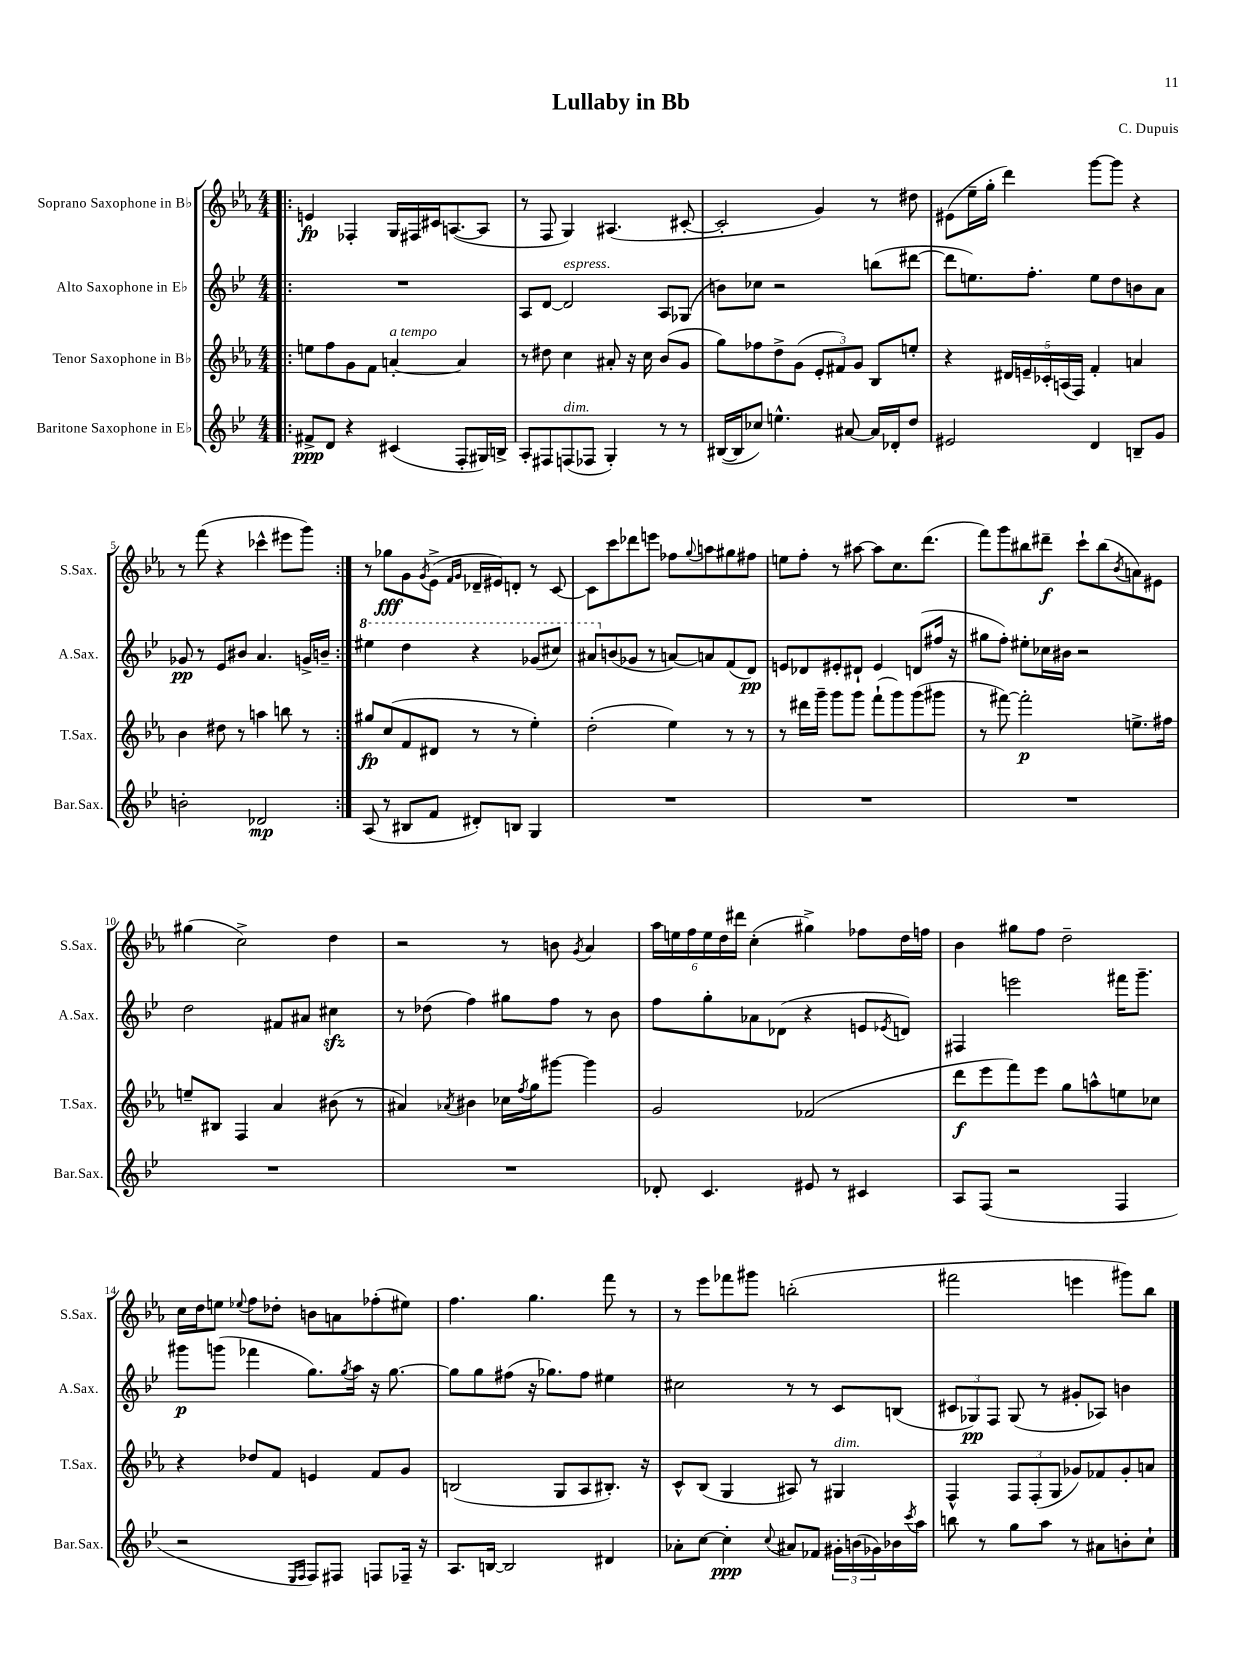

**kern	**dynam	**kern	**dynam	**kern	**dynam	**kern	**dynam
*part4	*part4	*part3	*part3	*part2	*part2	*part1	*part1
*staff4	*staff4	*staff3	*staff3	*staff2	*staff2	*staff1	*staff1
*I"Baritone Saxophone in E♭	*	*I"Tenor Saxophone in B♭	*	*I"Alto Saxophone in E♭	*	*I"Soprano Saxophone in B♭	*
*I'Bar.Sax.	*	*I'T.Sax.	*	*I'A.Sax.	*	*I'S.Sax.	*
*clefG2	*	*clefG2	*	*clefG2	*	*clefG2	*
*k[b-e-]	*	*k[b-e-a-]	*	*k[b-e-]	*	*k[b-e-a-]	*
*M4/4	*	*M4/4	*	*M4/4	*	*M4/4	*
=1!|:	=1!|:	=1!|:	=1!|:	=1!|:	=1!|:	=1!|:	=1!|:
8f#X^/L	ppp	8een\L	.	1r	.	4en/	fp
8d/J	.	8ff\	.	.	.	.	.
4r	.	8g\	.	.	.	4F-X'/	.
.	.	8f\J	.	.	.	.	.
!	!	!LO:TX:a:i:t=a tempo	!	!	!	!	!
(4c#X/	.	[4an'/	.	.	.	16G/LL	.
.	.	.	.	.	.	16F#X/	.
.	.	.	.	.	.	16c#X/J	.
.	.	.	.	.	.	([8.An/	.
8F'/L	.	4a/]	.	.	.	.	.
16G#X/L)	.	.	.	.	.	8A/J]	.
16Bn^/JJ	.	.	.	.	.	.	.
=2	=2	=2	=2	=2	=2	=2	=2
8A'/L	.	8r	.	8A/L	.	8r	.
8F#X/	.	8dd#X\	.	[8d/J	.	8F/	.
!	!	!	!	!LO:TX:a:i:t=espress.	!	!	!
!LO:TX:a:i:t=dim.	!	!	!	!	!	!	!
(8Fn/	.	4cc\	.	2d/]	.	4G/)	.
8F-X/J	.	.	.	.	.	.	.
4G'/)	.	8a#X'/	.	.	.	(4.A#X/	.
.	.	16r	.	.	.	.	.
.	.	16cc\	.	.	.	.	.
8r	.	(8b-/L	.	8A/L	.	.	.
8r	.	8g/J	.	(8G-X/J	.	[8c#X'/	.
=3	=3	=3	=3	=3	=3	=3	=3
([16B#X/LL	.	8gg\L)	.	8bn\L)	.	2c#'/]	.
16B#/J]	.	.	.	.	.	.	.
8cc-X/J)	.	8ff-X\	.	8cc-X\J	.	.	.
4.een^^\	.	8dd^\	.	2r	.	.	.
.	.	(8g\J	.	.	.	.	.
.	.	12e-'/L	.	.	.	4g/)	.
.	.	12f#X/)	.	.	.	.	.
[8a#X/	.	.	.	.	.	.	.
.	.	12g/J	.	.	.	.	.
16a#/LL]	.	8B-/L	.	(8bbn\L	.	8r	.
16d-X'/J	.	.	.	.	.	.	.
8dd/J	.	8een'/J	.	[8ddd#X\J	.	8dd#X\	.
=4	=4	=4	=4	=4	=4	=4	=4
2e#X/	.	4r	.	8ddd#\L]	.	(8e#X\L	.
.	.	.	.	8.een\)	.	16ee-~\L	.
.	.	.	.	.	.	16gg'\JJ	.
.	.	20d#X/LL	.	.	.	4ddd\)	.
.	.	20en~/	.	.	.	.	.
.	.	.	.	8.ff'\J	.	.	.
.	.	20c-X'/	.	.	.	.	.
.	.	(20An/	.	.	.	.	.
.	.	20F/JJ)	.	.	.	.	.
4d/	.	4f'/	.	8ee\L	.	[8ggg\L	.
.	.	.	.	8dd\	.	8ggg\J]	.
8Bn~/L	.	4an/	.	8bn\	.	4r	.
8g/J	.	.	.	8a\J	.	.	.
!!LO:LB:g=z
=5	=5	=5	=5	=5	=5	=5	=5
2bn'\	.	4b-\	.	8g-X/	pp	8r	.
.	.	.	.	8r	.	(8fff\	.
.	.	8dd#X\	.	8e-/L	.	4r	.
.	.	8r	.	8b#X/J	.	.	.
2d-X/	mp	4aan\	.	4.a/	.	4ccc-X^^\	.
.	.	8bbn\	.	.	.	8eee#X\L	.
.	.	8r	.	16gn^/LL	.	8ggg\J)	.
.	.	.	.	16bn~/JJ	.	.	.
=6:|!	=6:|!	=6:|!	=6:|!	=6:|!	=6:|!	=6:|!	=6:|!
*	*	*	*	*8va	*	*	*
(8A/	.	8gg#X/L	fp	4eee#X\	.	8r	.
8r	.	(8cc/	.	.	.	8gg-X\L	fff
8B#X/L	.	8f/	.	4ddd\	.	8g\	.
.	.	.	.	.	.	8qg/	.
8f/J	.	8d#X/J	.	.	.	(8e-^\J	.
.	.	.	.	.	.	16qqf/LL	.
.	.	.	.	.	.	16qqg/JJ	.
8d#X'/L)	.	8r	.	4r	.	16d-X~/LL	.
.	.	.	.	.	.	16e#X/J)	.
8Bn/J	.	8r	.	.	.	8dn'/J	.
4G/	.	4ee-'\)	.	(8gg-X/L	.	8r	.
.	.	.	.	8ccc#X/J)	.	[8c/	.
=7	=7	=7	=7	=7	=7	=7	=7
1r	.	(2dd'\	.	8aa#X/L	.	8c\L]	.
*	*	*	*	*X8va	*	*	*
.	.	.	.	(8bn/	.	8ccc\	.
.	.	.	.	8g-X/J	.	8ddd-X\	.
.	.	.	.	8r	.	8eeen\J	.
.	.	4ee-\)	.	[8an/L)	.	8ff-X\L	.
.	.	.	.	.	.	8qqgg/	.
.	.	.	.	8an/]	.	8aan\	.
.	.	8r	.	(8f/	.	8gg#X\	.
.	.	8r	.	8d/J)	pp	8ff#X\J	.
=8	=8	=8	=8	=8	=8	=8	=8
1r	.	8r	.	8en/L	.	8een\L	.
.	.	16ddd#X\LL	.	8d-X/	.	8ff'\J	.
.	.	16ggg~\JJ	.	.	.	.	.
.	.	8ggg\L	.	8e#X'/	.	8r	.
.	.	8ggg\J	.	8d#X`/J	.	[8aa#X\	.
.	.	(8fff`\L	.	4e#/	.	8aa#\L]	.
.	.	8ggg\)	.	.	.	8.cc\	.
.	.	(8ggg\	.	(8dn/L	.	.	.
.	.	.	.	.	.	(8.ddd\J	.
.	.	8ggg#X\J	.	16ff#X/Jk	.	.	.
.	.	.	.	16r	.	.	.
=9	=9	=9	=9	=9	=9	=9	=9
1r	.	8r	.	8gg#X\L	.	8fff\L)	.
.	.	[8fff#X\)	.	8ff'\J)	.	8ggg\	.
.	.	2fff#'\]	p	8ee#X'\L	.	8bb#X\	.
.	.	.	.	16cc-X\L	.	8ddd#X~\J	f
.	.	.	.	16b#X\JJ	.	.	.
.	.	.	.	2r	.	8ccc`\L	.
.	.	.	.	.	.	(8bb#\	.
.	.	.	.	.	.	8qb-/	.
.	.	8.een^\L	.	.	.	8an\)	.
.	.	.	.	.	.	8e#X\J	.
.	.	16ff#X\Jk	.	.	.	.	.
!!LO:LB:g=z
=10	=10	=10	=10	=10	=10	=10	=10
1r	.	8een~/L	.	2dd\	.	(4gg#X\	.
.	.	8B#X/J	.	.	.	.	.
.	.	4F/	.	.	.	2cc^\)	.
.	.	4a-/	.	8f#X/L	.	.	.
.	.	.	.	8a#X/J	.	.	.
.	.	(8b#X\	.	4cc#Xzz\	.	4dd\	.
.	.	8r	.	.	.	.	.
=11	=11	=11	=11	=11	=11	=11	=11
1r	.	4a#X/)	.	8r	.	2r	.
.	.	.	.	(8dd-X\	.	.	.
.	.	8qa-X/	.	.	.	.	.
.	.	4b#X\	.	4ff\)	.	.	.
.	.	16cc-X\LL	.	8gg#X\L	.	8r	.
.	.	8qff/	.	.	.	.	.
.	.	16gg\J	.	.	.	.	.
.	.	[8ggg#X\J	.	8ff\J	.	8bn\	.
.	.	.	.	.	.	8qg/	.
.	.	4ggg#\]	.	8r	.	4a-/	.
.	.	.	.	8b-\	.	.	.
=12	=12	=12	=12	=12	=12	=12	=12
8d-X'/	.	2g/	.	8ff\L	.	24aa-\LL	.
.	.	.	.	.	.	24een\	.
.	.	.	.	.	.	24ff\	.
4.c/	.	.	.	8gg'\	.	24ee\	.
.	.	.	.	.	.	24dd\	.
.	.	.	.	.	.	24ddd#X\JJ	.
.	.	.	.	8a-X\	.	(4cc'\	.
.	.	.	.	(8d-X\J	.	.	.
8e#X/	.	(2f-X/	.	4r	.	4gg#X^\)	.
8r	.	.	.	.	.	.	.
4c#X/	.	.	.	8en/L	.	8ff-X\L	.
.	.	.	.	8qe-X/	.	.	.
.	.	.	.	8dn/J)	.	16dd\L	.
.	.	.	.	.	.	16ffn\JJ	.
=13	=13	=13	=13	=13	=13	=13	=13
8A/L	.	8ddd\L	f	4F#X/	.	4b-\	.
(8F/J	.	8eee-\	.	.	.	.	.
2r	.	8fff\)	.	2eeen\	.	8gg#X\L	.
.	.	8eee-\J	.	.	.	8ff\J	.
.	.	8gg\L	.	.	.	2dd~\	.
.	.	8aan^^\	.	.	.	.	.
4F/	.	8een\	.	16fff#X\KL	.	.	.
.	.	.	.	8.ggg~\J	.	.	.
.	.	8cc-X\J	.	.	.	.	.
!!LO:LB:g=z
=14	=14	=14	=14	=14	=14	=14	=14
2r	.	4r	.	8ggg#X\L	p	16cc\LL	.
.	.	.	.	.	.	16dd\J	.
.	.	.	.	(8gggn\J	.	8een\J	.
.	.	.	.	.	.	8qqee-X/	.
.	.	8dd-X/L	.	4fff-X\	.	8ff\L	.
.	.	8f/J	.	.	.	8dd-X'\J	.
16qqE-/LL	.	.	.	.	.	.	.
16qqF/JJ	.	.	.	.	.	.	.
8F/L)	.	4en/	.	8.gg\L)	.	8bn\L	.
8F#X/J	.	.	.	.	.	8an\	.
.	.	.	.	8qgg/	.	.	.
.	.	.	.	16aa\Jk	.	.	.
8Fn/L	.	8f/L	.	16r	.	(8ff-X'\	.
.	.	.	.	[8.gg\	.	.	.
16F-X~/Jk	.	8g/J	.	.	.	8ee#X\J)	.
16r	.	.	.	.	.	.	.
=15	=15	=15	=15	=15	=15	=15	=15
8.A/L	.	(2Bn/	.	8gg\L]	.	4.ff\	.
.	.	.	.	8gg\	.	.	.
[16Bn/Jk	.	.	.	.	.	.	.
2B/]	.	.	.	(8ff#X\J	.	.	.
.	.	.	.	16r	.	4.gg\	.
.	.	.	.	8.gg-X\L)	.	.	.
.	.	8G/L	.	.	.	.	.
.	.	8A-/	.	8ff#\J	.	.	.
4d#X/	.	8.B#X'/J)	.	4ee#X\	.	8fff\	.
.	.	.	.	.	.	8r	.
.	.	16r	.	.	.	.	.
=16	=16	=16	=16	=16	=16	=16	=16
8a-X'\L	.	8c^^/L	.	2cc#X\	.	8r	.
[8cc\J	.	(8B-/J	.	.	.	8eee-\L	.
4cc'\]	ppp	4G/	.	.	.	8fff-X\	.
.	.	.	.	.	.	8ggg#X\J	.
8qqcc/	.	.	.	.	.	.	.
8a#X/L	.	8A#X/)	.	8r	.	(2bbn'\	.
8f-X/J	.	8r	.	8r	.	.	.
!	!	!LO:TX:a:i:t=dim.	!	!	!	!	!
24g#X'\LL	.	4G#X/	.	8c/L	.	.	.
(24bn\	.	.	.	.	.	.	.
24g-X\)	.	.	.	.	.	.	.
16b-X\	.	.	.	(8Bn/J	.	.	.
8qccc/	.	.	.	.	.	.	.
16aa\JJ	.	.	.	.	.	.	.
=17	=17	=17	=17	=17	=17	=17	=17
8bbn\	.	4F^^/	.	12c#X/L	.	2fff#X\	.
.	.	.	.	12G-X/)	pp	.	.
8r	.	.	.	.	.	.	.
.	.	.	.	12F/J	.	.	.
8gg\L	.	12F/L	.	(8G-/	.	.	.
.	.	(12F'/	.	.	.	.	.
8aa\J	.	.	.	8r	.	.	.
.	.	12G/J	.	.	.	.	.
8r	.	8g-X/L)	.	8g#X'/L	.	4eeen\	.
8a#X\L	.	8f-X/	.	8A-X/J)	.	.	.
8bn'\	.	8g-'/	.	4bn\	.	8ggg#X\L)	.
8cc`\J	.	8an/J	.	.	.	8bb-\J	.
==	==	==	==	==	==	==	==
*-	*-	*-	*-	*-	*-	*-	*-
